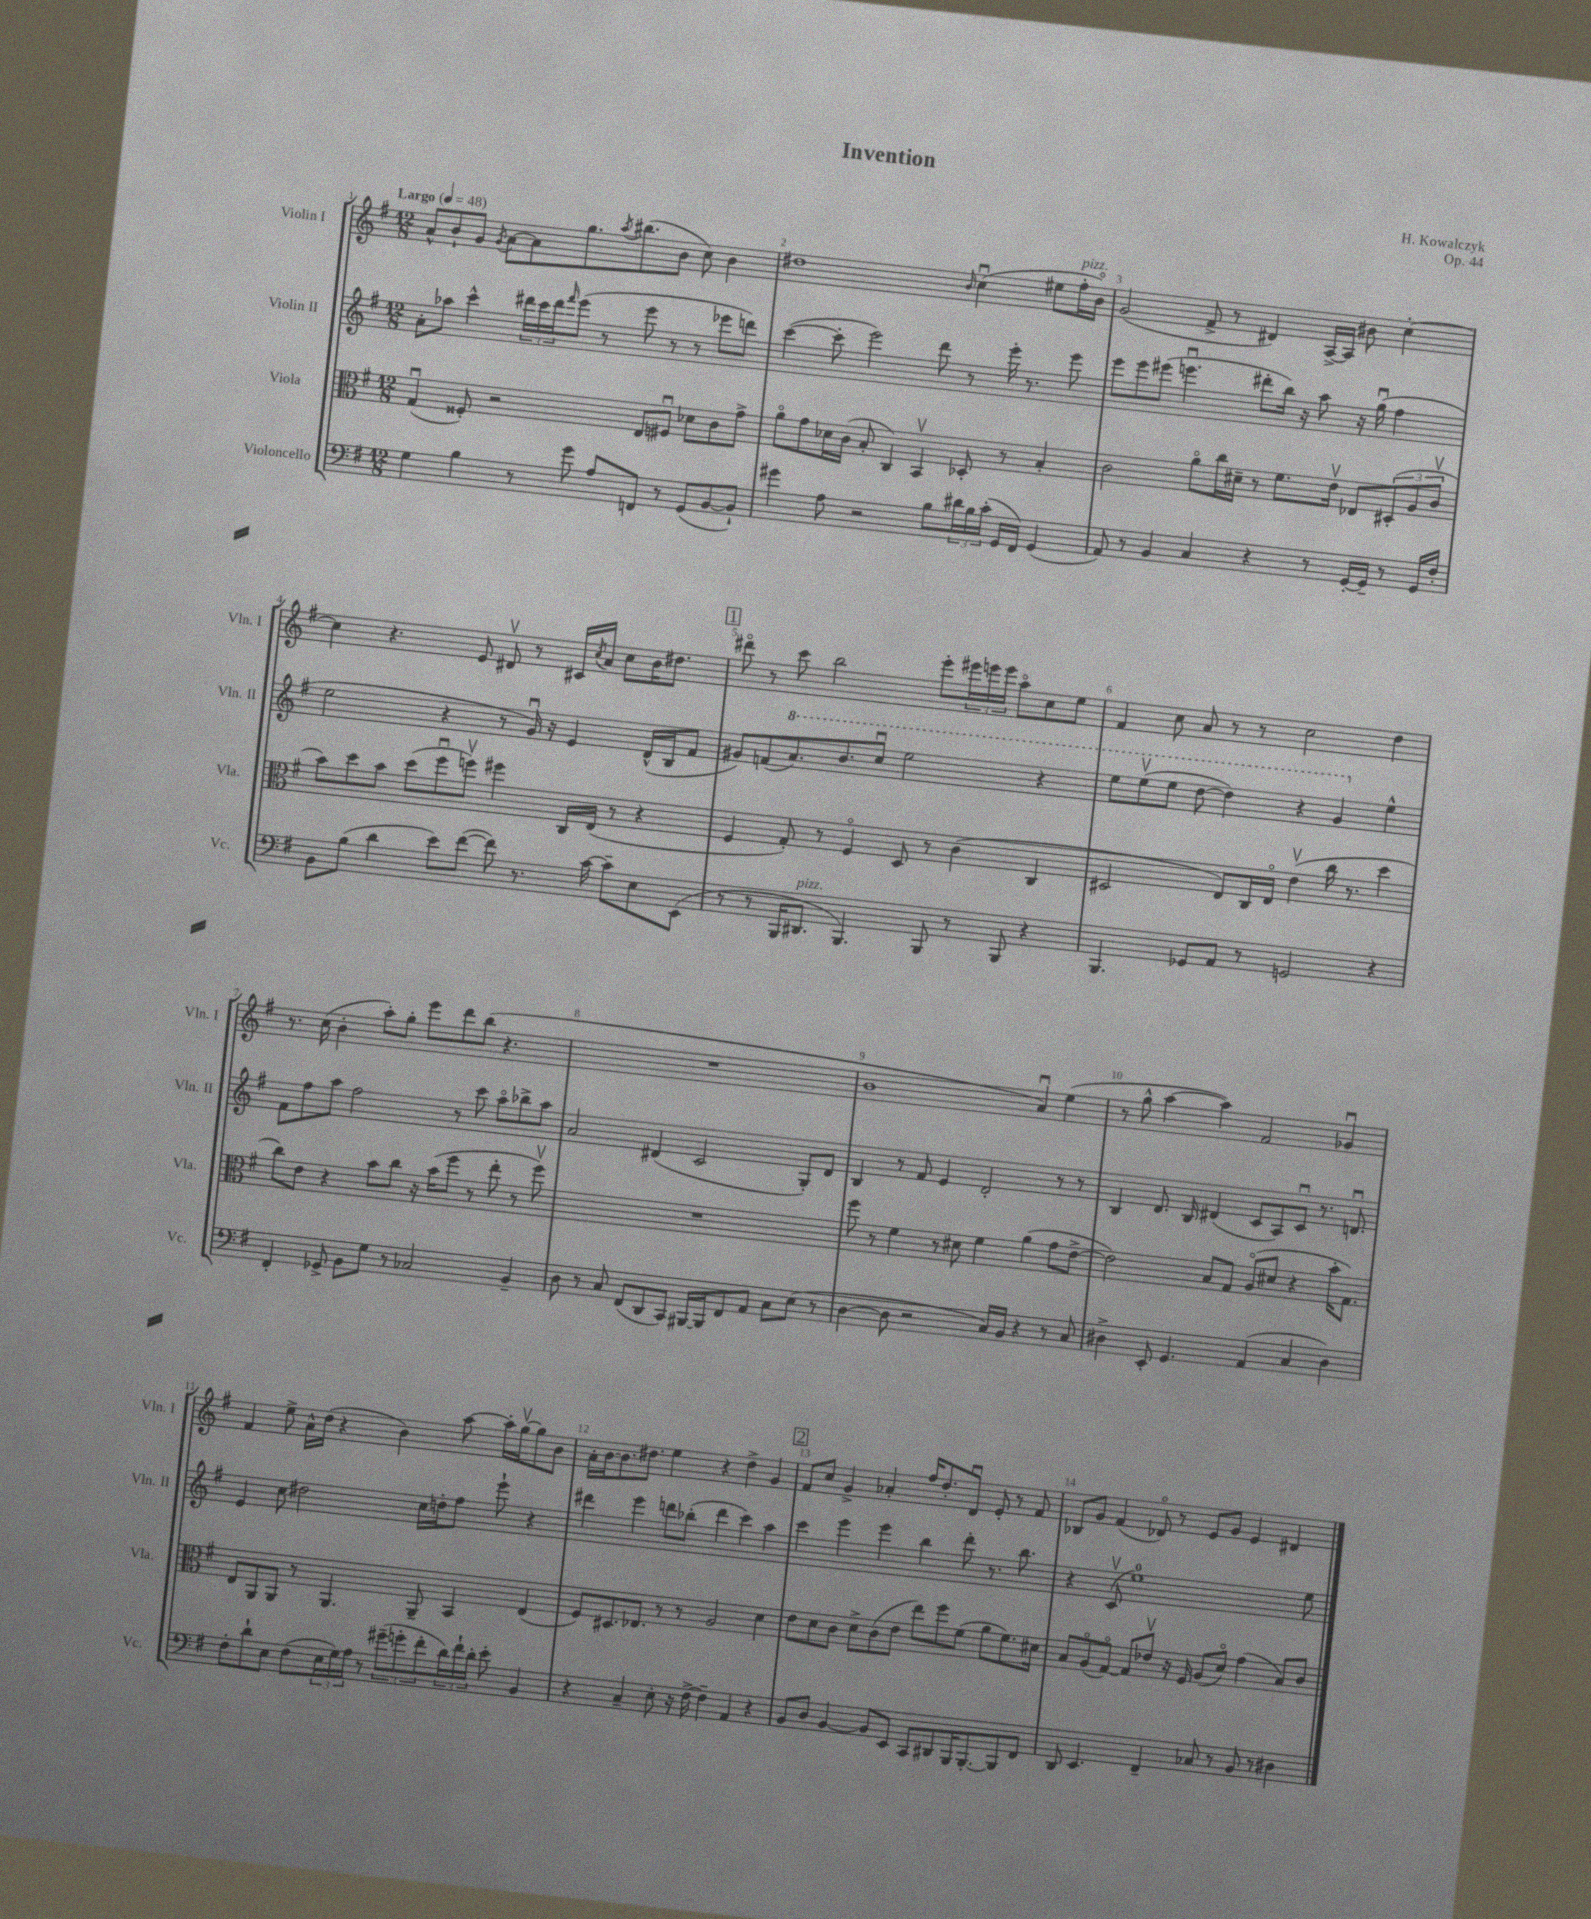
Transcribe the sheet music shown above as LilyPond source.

\header { title = "Invention" composer = "H. Kowalczyk" opus = "Op. 44" }
<<
\new StaffGroup <<
\new Staff = "s0" \with { instrumentName = "Violin I" shortInstrumentName = "Vln. I" } {
    \clef treble \key g \major \numericTimeSignature \time 12/8 \tempo "Largo" 4 = 48
    a'8-^ b'8-! g'8 \acciaccatura { g'8 } a'8~ a'8 g''8. \acciaccatura { a''8 } bis''8.( b'8 c''8) b'4 |
    dis''1 \grace { b'16 } c''4\downbow( eis''8 fis''16-.^\markup { \italic "pizz." } b'16\flageolet) |
    g'2( fis'8-> r8 dis'4) a16~-> a16 bis'8 c''4~-. |
    c''4 r4. e'8 dis'8\upbow r8 cis'16 \acciaccatura { c''8 } a'16 c''8 b'16 dis''8. |
    \mark \markup { \box "1" } dis'''8\flageolet r8 c'''8 b''2 e'''8-. \tuplet 3/2 { eis'''16 e'''16 e'''16 } a''8\flageolet c''8 e''8 |
    fis'4 c''8 a'8 r8 r8 c''2 d''4 |
    r8. c''16( b'4-. a''8-.) g''8-. e'''8 d'''8 b''8( r4. |
    R1. |
    b'1 a'4\downbow) e''4( |
    r8 g''8-^ a''4~ a''4) fis'2 ges'4\downbow |
    fis'4 e''8-> a'16-^ d''16( r4 b'4) a''8~ a''16-. g''16~\upbow g''8 b'8 |
    a'16-. b'16~ b'8. dis''8. e''4 r4 dis''4-> g'4 |
    \mark \markup { \box "2" } fis'8 c''8 g'4-> aes'4-. fis''16 d''8.-. d'8\downbow e'8-. r8 fis'8 |
    bes8 g'8 fis'4( des'8\flageolet) r8 e'8 g'8 e'4 dis'4 \bar "|." |
}
\new Staff = "s1" \with { instrumentName = "Violin II" shortInstrumentName = "Vln. II" } {
    \clef treble \key g \major \numericTimeSignature \time 12/8
    a'8-. aes''8 c'''4-^ \tuplet 3/2 { dis'''16 c'''16 dis'''16 } \grace { fis'''16 } e'''8( r8 e'''8 r8 r8 ees'''8 d'''8) |
    c'''4~( c'''8-. e'''2) d'''8 r8 e'''16-. r8. e'''8 |
    e'''8 e'''8 eis'''8( e'''4.\downbow dis'''8-. b''16) r16 a''8 r16 g''16\downbow( fis''4 |
    e''2 r4 r8 g'16\downbow) r16 e'4 d'16-^( b16 fis'8 |
    \mark \markup { \box "1" } gis'8) f'8( \ottava #1 a''8.) b''8. c'''8\downbow e'''2 r4 |
    e'''8 e'''8\upbow( e'''8 d'''8~ d'''4) r4 g''4 \ottava #0 e''4-^ |
    fis'8 fis''8 a''8 fis''2 r8 c'''8 a''8\flageolet bes''8-> a''8 |
    a'2 dis'4( c'2 g8-.) dis'8 |
    b4 r8 fis'8 e'4 d'2-. r8 r8 |
    b4 d'8. b16 dis'4( c'8 a8) c'8\downbow r8. d'8.\downbow |
    e'4 c''8 dis''2 c''16 d''16-. fis''8 e'''8-! r4 |
    dis'''4 e'''4 d'''8 bes''8-.( d'''4 c'''4) a''4 |
    \mark \markup { \box "2" } c'''4 e'''4 e'''4 b''4 d'''8-. r8. b''8. |
    r4 c'8\upbow( e''1-0) e''8 \bar "|." |
}
\new Staff = "s2" \with { instrumentName = "Viola" shortInstrumentName = "Vla." } {
    \clef alto \key g \major \numericTimeSignature \time 12/8
    g4\downbow( fisis8-.) r2 e8 fis8\downbow des'8 c'8 g'8-> |
    a'8\flageolet g'8 des'16 c'16( b8-. c4) b,4\upbow des8-. r8 b4-. |
    c'2 a'8\flageolet c''16 dis'16-- r8 fis'8. e'16\upbow ees8 \tuplet 3/2 { dis8-.( a8 c'8\upbow } |
    b'8) d''8 b'8 d''8( fis''8\downbow f''8\upbow) fis''4 c16 e16( r8 r4 |
    \mark \markup { \box "1" } fis4 g8-.) r8 fis4\flageolet d8 r8 c'4( c4 |
    dis2 e8) c16 e16\flageolet e'4\upbow( c''16 r8. d''4 |
    c''8) e'8 r4 b'8 c''8 r16 b'16( fis''8 r8 e''8-. r8 fis''8\upbow) |
    R1. |
    fis''8 r8 fis'4 r8 dis'8 fis'4 a'4( g'8 e'8~-> |
    e'2) b8 g8 a8\flageolet( dis'8 r4 b'16-. g8.) |
    e8 a,8 a,8 r8 a,4. a,8-- b,4 e4( |
    fis8) dis8. ees8. r8 r8 a2 d'4 |
    \mark \markup { \box "2" } e'8 d'8 c'8 d'8-> c'8( e'8 e''8) fis''8 fis'8( a'8 fis'8.) dis'16 |
    b8 a8\flageolet( g8~\flageolet) g8 ees'8\upbow r16 fis16 a8( d'8\flageolet) g'4( b8) c'8 \bar "|." |
}
\new Staff = "s3" \with { instrumentName = "Violoncello" shortInstrumentName = "Vc." } {
    \clef bass \key g \major \numericTimeSignature \time 12/8
    g4 b4 r8 g'8 a8 f,8 r8 g,8( b,8~ b,8-!) |
    gis'4 a8 r2 b8 \tuplet 3/2 { dis'16 b16 c'16-.( } g,16 fis,16) g,4( |
    a,8) r8 b,4 c4 r4 r8 g,16~-. g,16-- r8 g,16 fis16-. |
    b,8 b8( d'4 e'8) fis'8~( fis'8) r8. c'16~ c'8-- e8 e,8( |
    \mark \markup { \box "1" } r8 r8 b,,16 dis,8.^\markup { \italic "pizz." } b,,4.) b,,8 r8 b,,8 r4 |
    b,,4. ges,8 a,8 r8 g,2 r4 |
    fis,4-. ges,8-> b,8 g8 r8 ces2 b,4-- |
    d8 r8 c8 fis,8( d,8 c,8) bis,,16~ bis,,16 fis,8 a,8 c8 e8( r8 |
    d4~ d8 r2 c16) b,16 r4 r8 c8 |
    dis4-> e,8-. g,4. a,4( c4 dis4) |
    fis8-. d'8-! e8 fis8( \tuplet 3/2 { e16 g16) a16 } r8 \tuplet 3/2 { gis'8--( g'8-. fis'8-. } \tuplet 3/2 { d'16) fis'16-! d'16-. } e'8-. b,4 |
    r4 c4-- e8-. r16 fis16~-> fis4-- a,4 r4 |
    \mark \markup { \box "2" } b,8 d8 b,4~ b,8 e,8 c,8 dis,8 b,,16 b,,8.~-. b,,8 fis,8 |
    d,8 e,4. fis,4-- ces8 r8 b,8 r8 dis4 \bar "|." |
}
>>
>>
\layout { \context { \Score \override BarNumber.break-visibility = ##(#f #t #t) barNumberVisibility = #all-bar-numbers-visible } }
